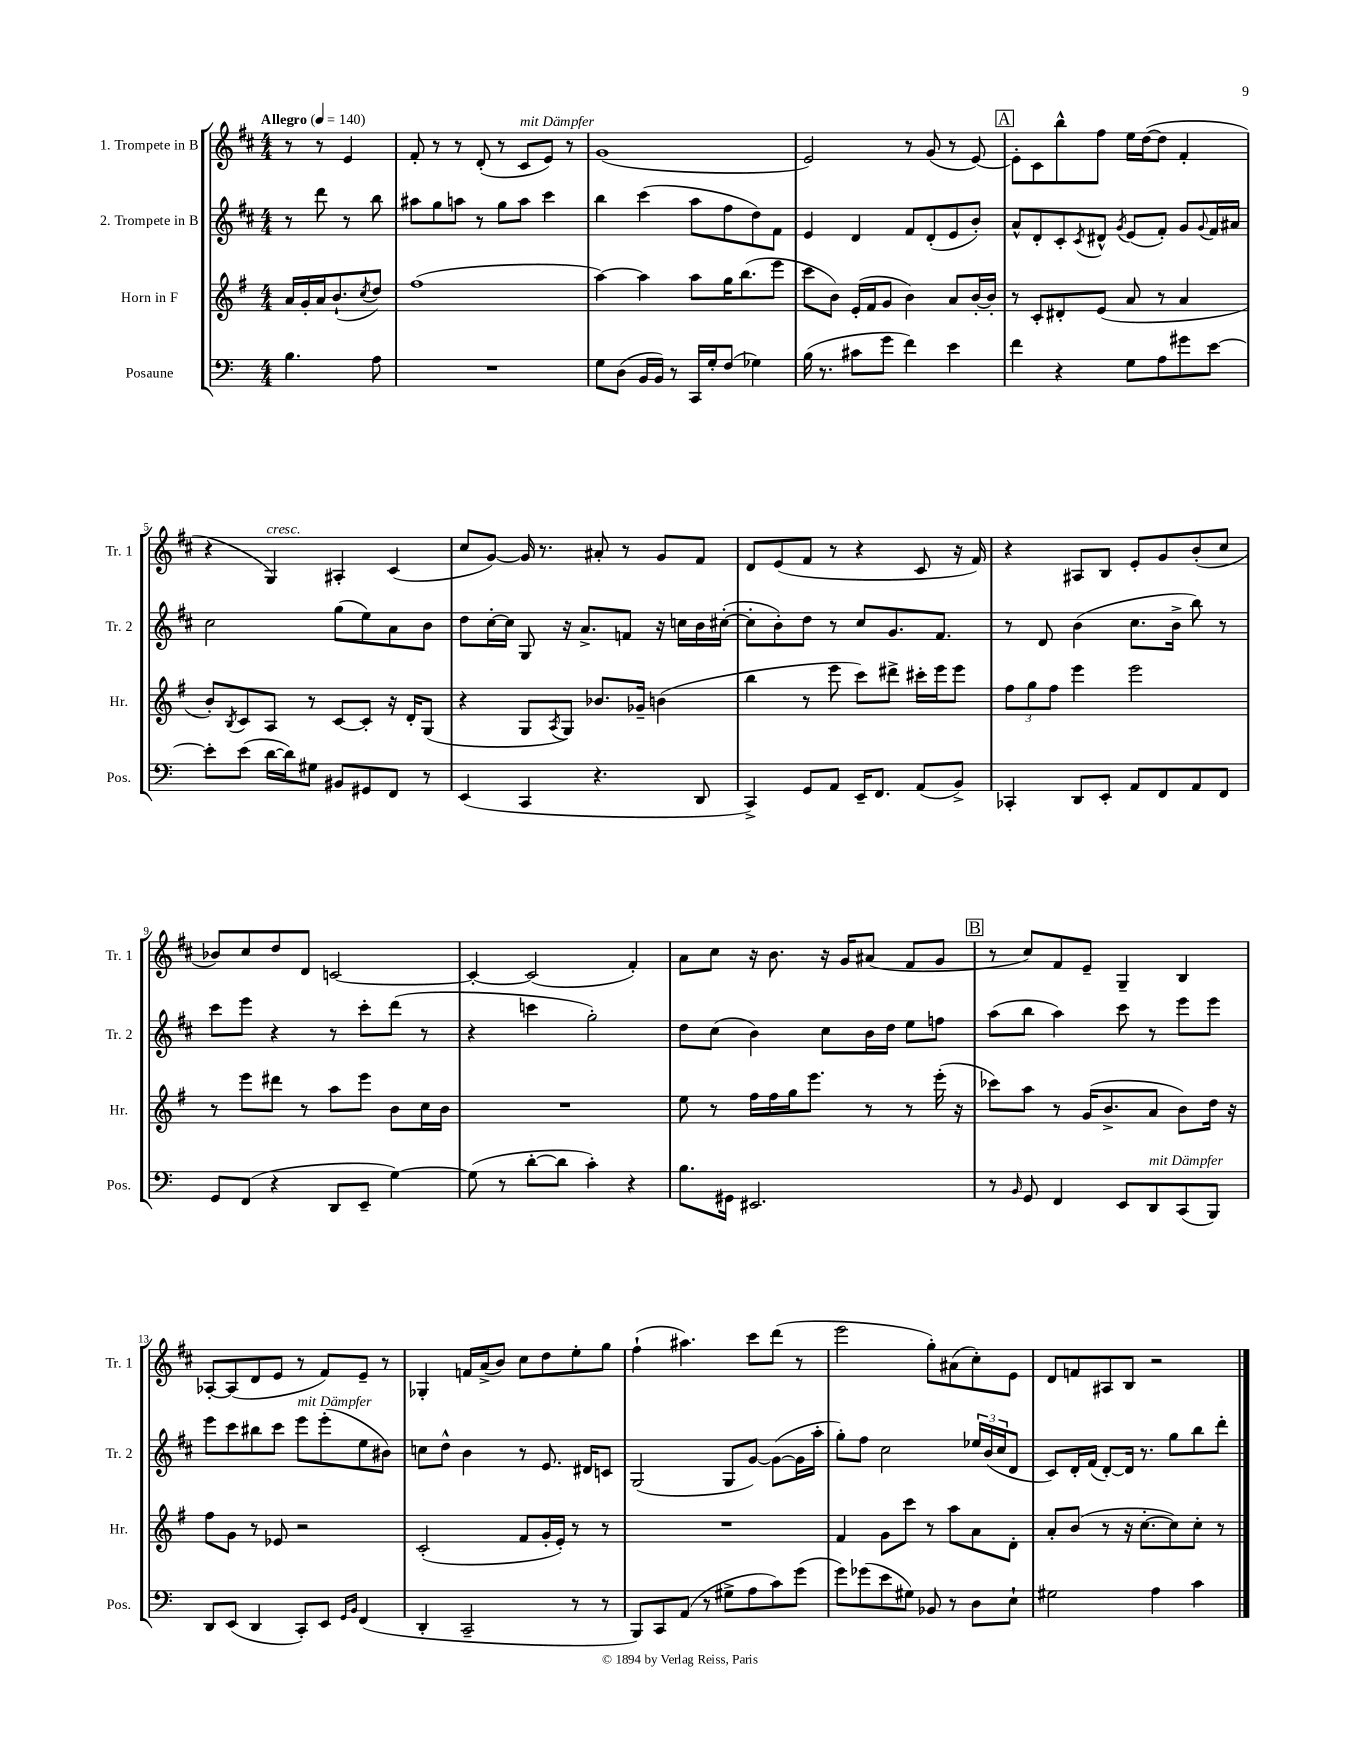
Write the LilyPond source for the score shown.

<<
\new StaffGroup <<
\new Staff = "s0" \with { instrumentName = "1. Trompete in B" shortInstrumentName = "Tr. 1" } {
    \clef treble \key d \major \numericTimeSignature \time 4/4 \partial 2 \tempo "Allegro" 4 = 140
    r8 r8 e'4 |
    fis'8-. r8 r8 d'8-.( r8 cis'8^\markup { \italic "mit Dämpfer" } e'8) r8 |
    g'1( |
    e'2) r8 g'8( r8 e'8~) |
    \mark \markup { \box "A" } e'8-. cis'8 b''8-^ fis''8 e''16 d''16~( d''8 fis'4-. |
    r4 g4^\markup { \italic "cresc." }) ais4-. cis'4( |
    cis''8 g'8~) g'16 r8. ais'8-. r8 g'8 fis'8 |
    d'8 e'8( fis'8 r8 r4 cis'8 r16 fis'16) |
    r4 ais8 b8 e'8-. g'8 b'8-.( cis''8 |
    bes'8) cis''8 d''8 d'8 c'2~ |
    c'4~-. c'2( fis'4-.) |
    a'8 cis''8 r16 b'8. r16 g'16 ais'8( fis'8 g'8 |
    \mark \markup { \box "B" } r8 cis''8) fis'8 e'8-- g4-- b4 |
    aes8~-. aes8( d'8 e'8 r8 fis'8) e'8-- r8 |
    ges4-. f'16 a'16->( b'8) cis''8 d''8 e''8-. g''8 |
    fis''4-!( ais''4.) cis'''8 d'''8( r8 |
    e'''2 g''8-.) ais'8( cis''8-.) e'8 |
    d'8 f'8 ais8 b8 r2 \bar "|." |
}
\new Staff = "s1" \with { instrumentName = "2. Trompete in B" shortInstrumentName = "Tr. 2" } {
    \clef treble \key d \major \numericTimeSignature \time 4/4 \partial 2
    r8 d'''8 r8 b''8 |
    ais''8 g''8 a''8 r8 g''8 a''8 cis'''4 |
    b''4 cis'''4( a''8 fis''8 d''8) fis'8 |
    e'4 d'4 fis'8 d'8-.( e'8 b'8-.) |
    \mark \markup { \box "A" } a'8-^ d'8-. cis'8-. \acciaccatura { cis'8 } dis'8-^ \acciaccatura { g'8 } e'8( fis'8-.) g'8 \appoggiatura { g'8 } fis'16 ais'16 |
    cis''2 g''8( e''8) a'8 b'8 |
    d''8 cis''16~-. cis''16 g8 r16 a'8.-> f'8 r16 c''16 b'16 cis''16~-.( |
    cis''8-. b'8-.) d''8 r8 cis''8 g'8. fis'8. |
    r8 d'8 b'4( cis''8. b'16-> b''8) r8 |
    cis'''8 e'''8 r4 r8 cis'''8-. d'''8( r8 |
    r4 c'''4 g''2-.) |
    d''8 cis''8( b'4) cis''8 b'16 d''16 e''8 f''8 |
    \mark \markup { \box "B" } a''8( b''8 a''4) cis'''8 r8 e'''8 e'''8 |
    e'''8 cis'''8 bis''8 cis'''8 e'''8^\markup { \italic "mit Dämpfer" } e'''8-.( e''8 bis'8) |
    c''8 d''8-^ b'4 r8 e'8. dis'16 c'8 |
    g2( g8 g'8~) g'8~( g'16 a''16-. |
    g''8-.) fis''8 cis''2 \tuplet 3/2 { ees''16 b'16( cis''16 } d'8 |
    cis'8) d'16-. fis'16( d'8~-.) d'16 r8. g''8 b''8 d'''8-. \bar "|." |
}
\new Staff = "s2" \with { instrumentName = "Horn in F" shortInstrumentName = "Hr." } {
    \clef treble \key g \major \numericTimeSignature \time 4/4 \partial 2
    a'16 g'16-. a'16 b'8.-!( \acciaccatura { c''8 } d''8) |
    fis''1( |
    a''4~) a''4 a''8 g''16 b''8.( e'''8 |
    c'''8 b'8) e'16-.( fis'16 g'8 b'4) a'8 b'16~-. b'16-. |
    \mark \markup { \box "A" } r8 c'8-. dis'8-. e'8( a'8 r8 a'4 |
    b'8-.) \acciaccatura { b8 } c'8 a8 r8 c'8~ c'8-. r16 d'16-. g8( |
    r4 g8 \acciaccatura { a8 } g8) bes'8. ges'16-- b'4( |
    b''4 r8 e'''8 c'''8) dis'''8-> cis'''16-. e'''16 e'''8 |
    \tuplet 3/2 { fis''8 g''8 fis''8 } e'''4 e'''2 |
    r8 e'''8 dis'''8 r8 a''8 e'''8 b'8 c''16 b'16 |
    R1 |
    e''8 r8 fis''16 fis''16 g''16 e'''8. r8 r8 e'''16-.( r16 |
    \mark \markup { \box "B" } ces'''8) a''8 r8 g'16( b'8.-> a'8 b'8) d''16 r16 |
    fis''8 g'8 r8 ees'8 r2 |
    c'2-.( fis'8 g'16-. e'16-.) r8 r8 |
    R1 |
    fis'4 g'8 c'''8 r8 a''8 a'8 d'8-. |
    a'8-. b'8( r8 r16 c''8.~-. c''8) c''8-. r8 \bar "|." |
}
\new Staff = "s3" \with { instrumentName = "Posaune" shortInstrumentName = "Pos." } {
    \clef bass \key c \major \numericTimeSignature \time 4/4 \partial 2
    b4. a8 |
    R1 |
    g8 d8( b,16 b,16) r8 c,16 g16-. f8( ges4) |
    b16( r8. cis'8 g'8 f'4) e'4 |
    \mark \markup { \box "A" } f'4 r4 g8 a8 gis'8 e'8~ |
    e'8-. e'8( d'16~ d'16) gis8 bis,8 gis,8 f,8 r8 |
    e,4( c,4 r4. d,8 |
    c,4->) g,8 a,8 e,16-- f,8. a,8( b,8->) |
    ces,4-. d,8 e,8-. a,8 f,8 a,8 f,8 |
    g,8 f,8( r4 d,8 e,8-- g4~) |
    g8( r8 d'8~-. d'8 c'4-.) r4 |
    b8. gis,16 eis,2. |
    \mark \markup { \box "B" } r8 \grace { b,16 } g,8 f,4 e,8 d,8^\markup { \italic "mit Dämpfer" } c,8( b,,8) |
    d,8 e,8( d,4 c,8-.) e,8 \grace { g,16 b,16 } f,4( |
    d,4-. c,2-- r8 r8 |
    b,,8) c,8 a,8( r8 gis8-> a8 c'8) g'8( |
    g'8) ges'8( e'8 gis8) bes,8 r8 d8 e8-! |
    gis2 a4 c'4 \bar "|." |
}
>>
>>
